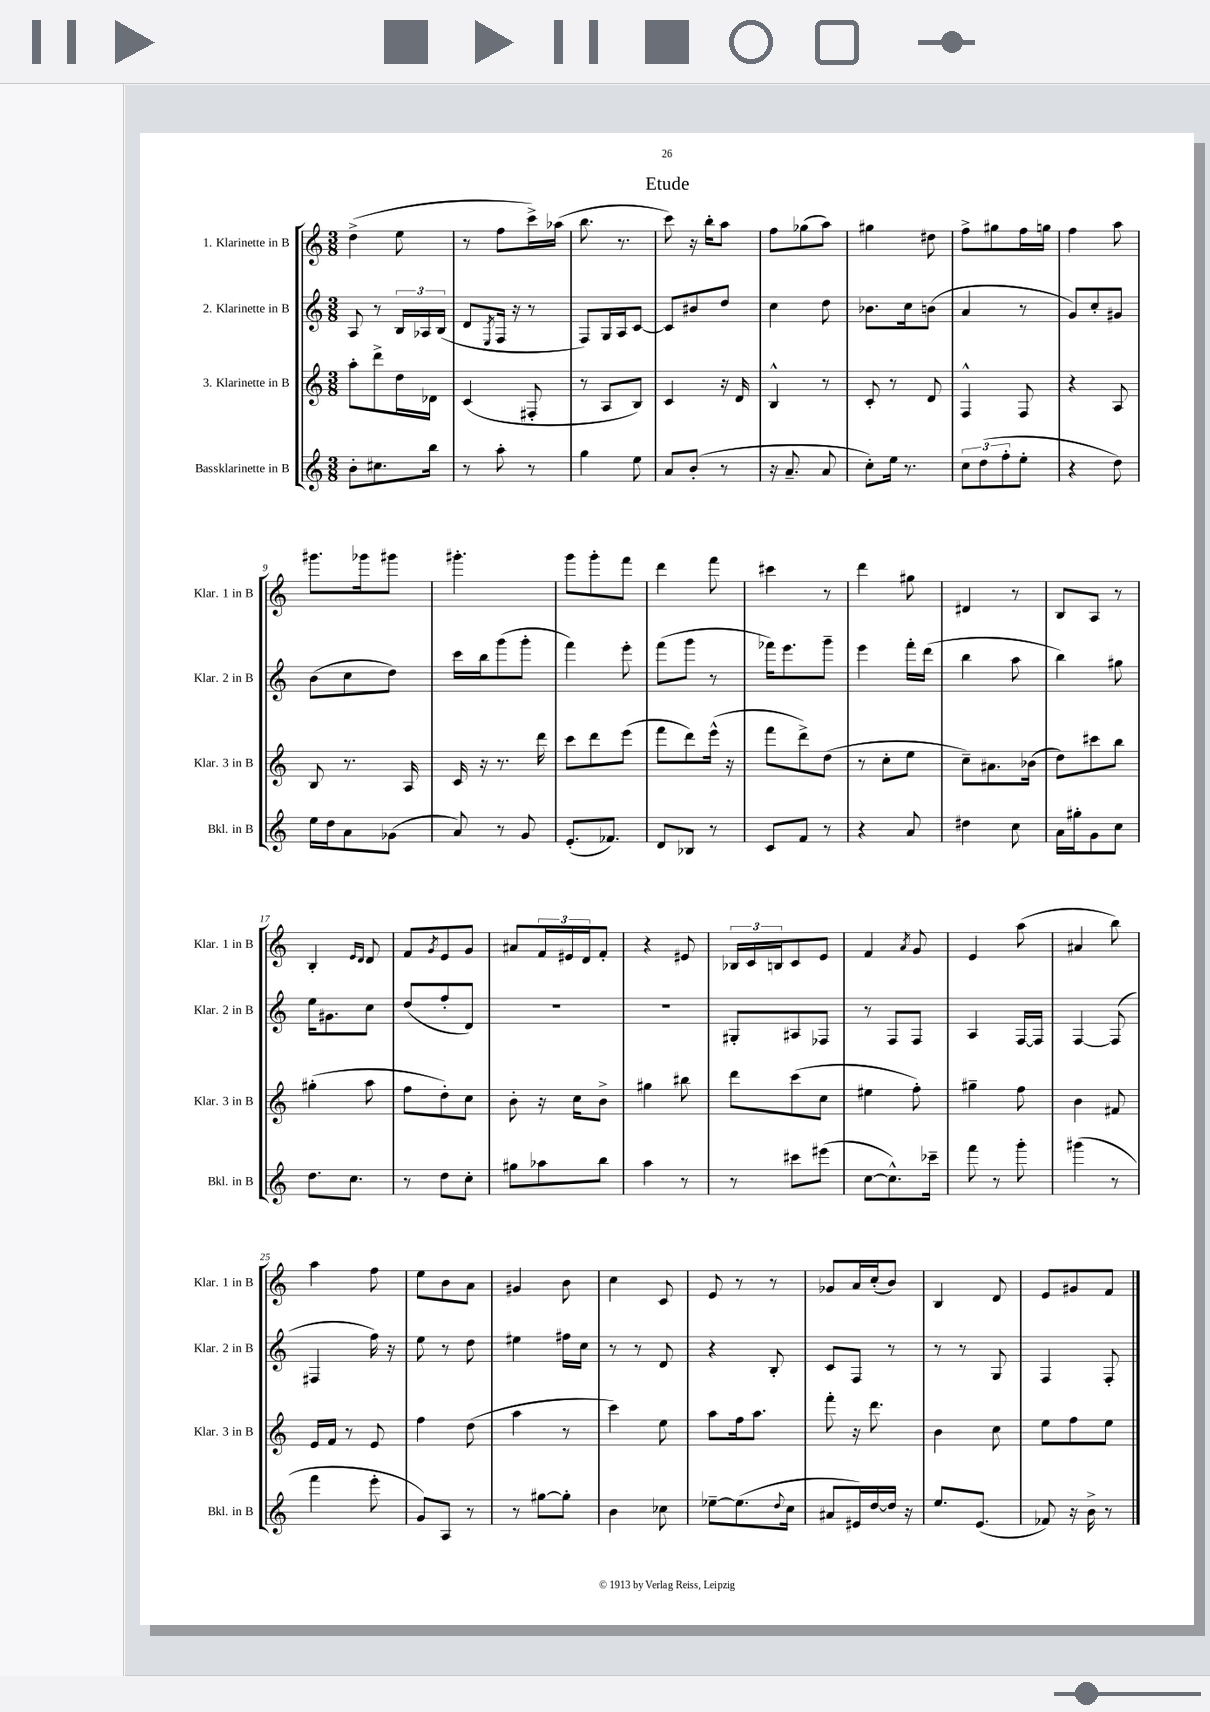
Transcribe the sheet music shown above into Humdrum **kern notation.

**kern	**kern	**kern	**kern
*part4	*part3	*part2	*part1
*staff4	*staff3	*staff2	*staff1
*I"Bassklarinette in B	*I"3. Klarinette in B	*I"2. Klarinette in B	*I"1. Klarinette in B
*I'Bkl. in B	*I'Klar. 3 in B	*I'Klar. 2 in B	*I'Klar. 1 in B
*clefG2	*clefG2	*clefG2	*clefG2
*k[]	*k[]	*k[]	*k[]
*M3/8	*M3/8	*M3/8	*M3/8
=1	=1	=1	=1
8b'\L	8aa'\L	8A/	(4dd^\
8.cc#X\	8ddd^\	8r	.
.	16dd\L	24B/LL	8ee\
.	.	24A-X/	.
16bb\Jk	16d-X\JJ	.	.
.	.	(24B/JJ	.
=2	=2	=2	=2
8r	(4c/	8d/L	8r
.	.	8qE/	.
8aa'\	.	16F/Jk	8ff\L
.	.	16r	.
8r	8F#X'/	8r	16ccc^\L)
.	.	.	(16aa-X\JJ
=3	=3	=3	=3
4gg\	8r	8F/L)	8.bb\
.	8A/L	16G/L	.
.	.	16A/J	8.r
8ee\	8B/J)	[8c/J	.
=4	=4	=4	=4
8a/L	4c/	8c/L]	8ccc\)
(8b'/J	.	8b#X/	16r
.	.	.	16bb'\KL
8r	16r	8dd/J	8aa\J
.	16d/	.	.
=5	=5	=5	=5
16r	4B^^/	4cc\	8ff\L
8.a~/	.	.	.
.	.	.	(8gg-X\
8a/	8r	8dd\	8aa\J)
=6	=6	=6	=6
8cc'\L)	8c'/	8.b-X\L	4gg#X\
16ee\Jk	8r	.	.
8.r	.	16cc\k	.
.	8d/	(8bn\J	8dd#X\
=7	=7	=7	=7
12cc\L	4F^^/	4a/	8ff^\L
(12dd\	.	.	.
.	.	.	8gg#X\
12ff'\	.	.	.
8ee'\J	8F/	8r	16ff\L
.	.	.	16ggn\JJ
=8	=8	=8	=8
4r	4r	8g/L)	4ff\
.	.	8cc'/	.
8dd\)	8A/	8g#X/J	8aa\
!!LO:LB:g=z
=9	=9	=9	=9
16ee\LL	8B/	(8b\L	8.ggg#X\L
16dd\J	.	.	.
8a\	8.r	8cc\	.
.	.	.	16ggg-X\k
(8g-X\J	.	8dd\J)	8ggg#X\J
.	16A/	.	.
=10	=10	=10	=10
8a/)	16c/	16ccc\LL	4.ggg#X'\
.	16r	16bb\J	.
8r	8.r	(8ggg\	.
8g/	.	8ggg'\J	.
.	16ddd\	.	.
=11	=11	=11	=11
(8.e'/L	8ccc\L	4fff\)	8ggg\L
.	8ddd\	.	8ggg'\
8.f-X/J)	.	.	.
.	(8eee\J	8eee'\	8fff\J
=12	=12	=12	=12
8d/L	8fff\L	(8fff\L	4ddd\
8B-X/J	8ddd\)	8ggg\J	.
8r	(16eee^^\Jk	8r	8fff\
.	16r	.	.
=13	=13	=13	=13
8c/L	8fff\L	16fff-X\KL)	4ccc#X\
.	.	8.eee\	.
8f/J	8ddd^\)	.	.
8r	(8dd\J	8ggg~\J	8r
=14	=14	=14	=14
4r	8r	4eee\	4ddd\
.	8cc'\L	.	.
8a/	8ee\J	16fff'\LL	8gg#X\
.	.	(16ddd\JJ	.
=15	=15	=15	=15
4dd#X\	8cc~\L)	4bb\	4d#X/
.	8.a#X\	.	.
8cc\	.	8aa\	8r
.	(16b-X\Jk	.	.
=16	=16	=16	=16
16a\LL	8dd\L)	4bb\)	8B/L
16gg#X'\J	.	.	.
8g\	8ccc#X\	.	8A/J
8cc\J	8bb\J	8gg#X\	8r
!!LO:LB:g=z
=17	=17	=17	=17
8.dd\L	(4gg#X'\	16ee\KL	4B'/
.	.	8.g#X\	.
8.cc\J	.	.	.
.	.	.	16qqe/LL
.	.	.	16qqd/JJ
.	8aa\	8cc\J	8d/
=18	=18	=18	=18
8r	8ff\L	(8dd/L	8f/L
.	.	.	8qg/
8dd\L	8dd'\)	8ff'/	8e/
8cc'\J	8cc\J	8d/J)	8g/J
=19	=19	=19	=19
8gg#X\L	8b'\	4.r	8a#X/L
8aa-X\	16r	.	24f/L
.	.	.	24e#X/
.	16cc\KL	.	.
.	.	.	24d/J
8bb\J	8b^\J	.	8f'/J
=20	=20	=20	=20
4aa\	4gg#X\	4.r	4r
8r	8bb#X\	.	8e#X/
=21	=21	=21	=21
8r	8ddd\L	8G#X'/L	24B-X/LL
.	.	.	24c/
.	.	.	24Bn/J
8ccc#X\L	(8ccc\	8A#X/	8c/
(8eee#X\J	8cc\J	8F-X/J	8e/J
=22	=22	=22	=22
[8cc\L	4ee#X\	8r	4f/
8.cc^^\])	.	8F/L	.
.	.	.	8qa/
.	8ff'\)	8F/J	8g/
16ccc-X~\Jk	.	.	.
=23	=23	=23	=23
8fff\	4gg#X~\	4A/	4e/
8r	.	.	.
8ggg'\	8ff\	[16F/LL	(8aa\
.	.	16F/JJ]	.
=24	=24	=24	=24
(4ggg#X\	4b\	[4F/	4a#X/
8r	8f#X/	(8F/]	8bb\)
!!LO:LB:g=z
=25	=25	=25	=25
4fff\	16e/LL	4F#X/	4aa\
.	16f/JJ	.	.
.	8r	.	.
8eee'\	8e/	16ff\)	8ff\
.	.	16r	.
=26	=26	=26	=26
8g/L)	4ff\	8ee\	8ee\L
8A/J	.	8r	8b\
8r	(8dd\	8dd\	8a\J
=27	=27	=27	=27
8r	4aa\	4ee#X\	4g#X/
[8gg#X\L	.	.	.
8gg#'\J]	8r	16ff#X\LL	8b\
.	.	16cc\JJ	.
=28	=28	=28	=28
4b\	4ccc\)	8r	4cc\
.	.	8r	.
8cc-X\	8ee\	8d/	8c/
=29	=29	=29	=29
[8ee-X~\L	8aa\L	4r	8e/
(8.ee-\]	16ff\k	.	8r
.	8.aa\J	.	.
.	.	8B'/	8r
8qqdd/	.	.	.
16cc\Jk	.	.	.
=30	=30	=30	=30
8a#X/L	8fff'\	8c/L	8g-X/L
16e#X/L)	16r	8F/J	16a/L
[16dd/	8.ddd\	.	(16cc'/J
16dd/JJ]	.	8r	8b/J)
16r	.	.	.
=31	=31	=31	=31
8.ee/L	4b\	8r	4B/
.	.	8r	.
(8.e/J	.	.	.
.	8cc\	8G/	8d/
=32	=32	=32	=32
8f-X/)	8ee\L	4F/	8e/L
16r	8ff\	.	8g#X/
16b^\	.	.	.
8r	8ee\J	8F'/	8f/J
==	==	==	==
*-	*-	*-	*-
